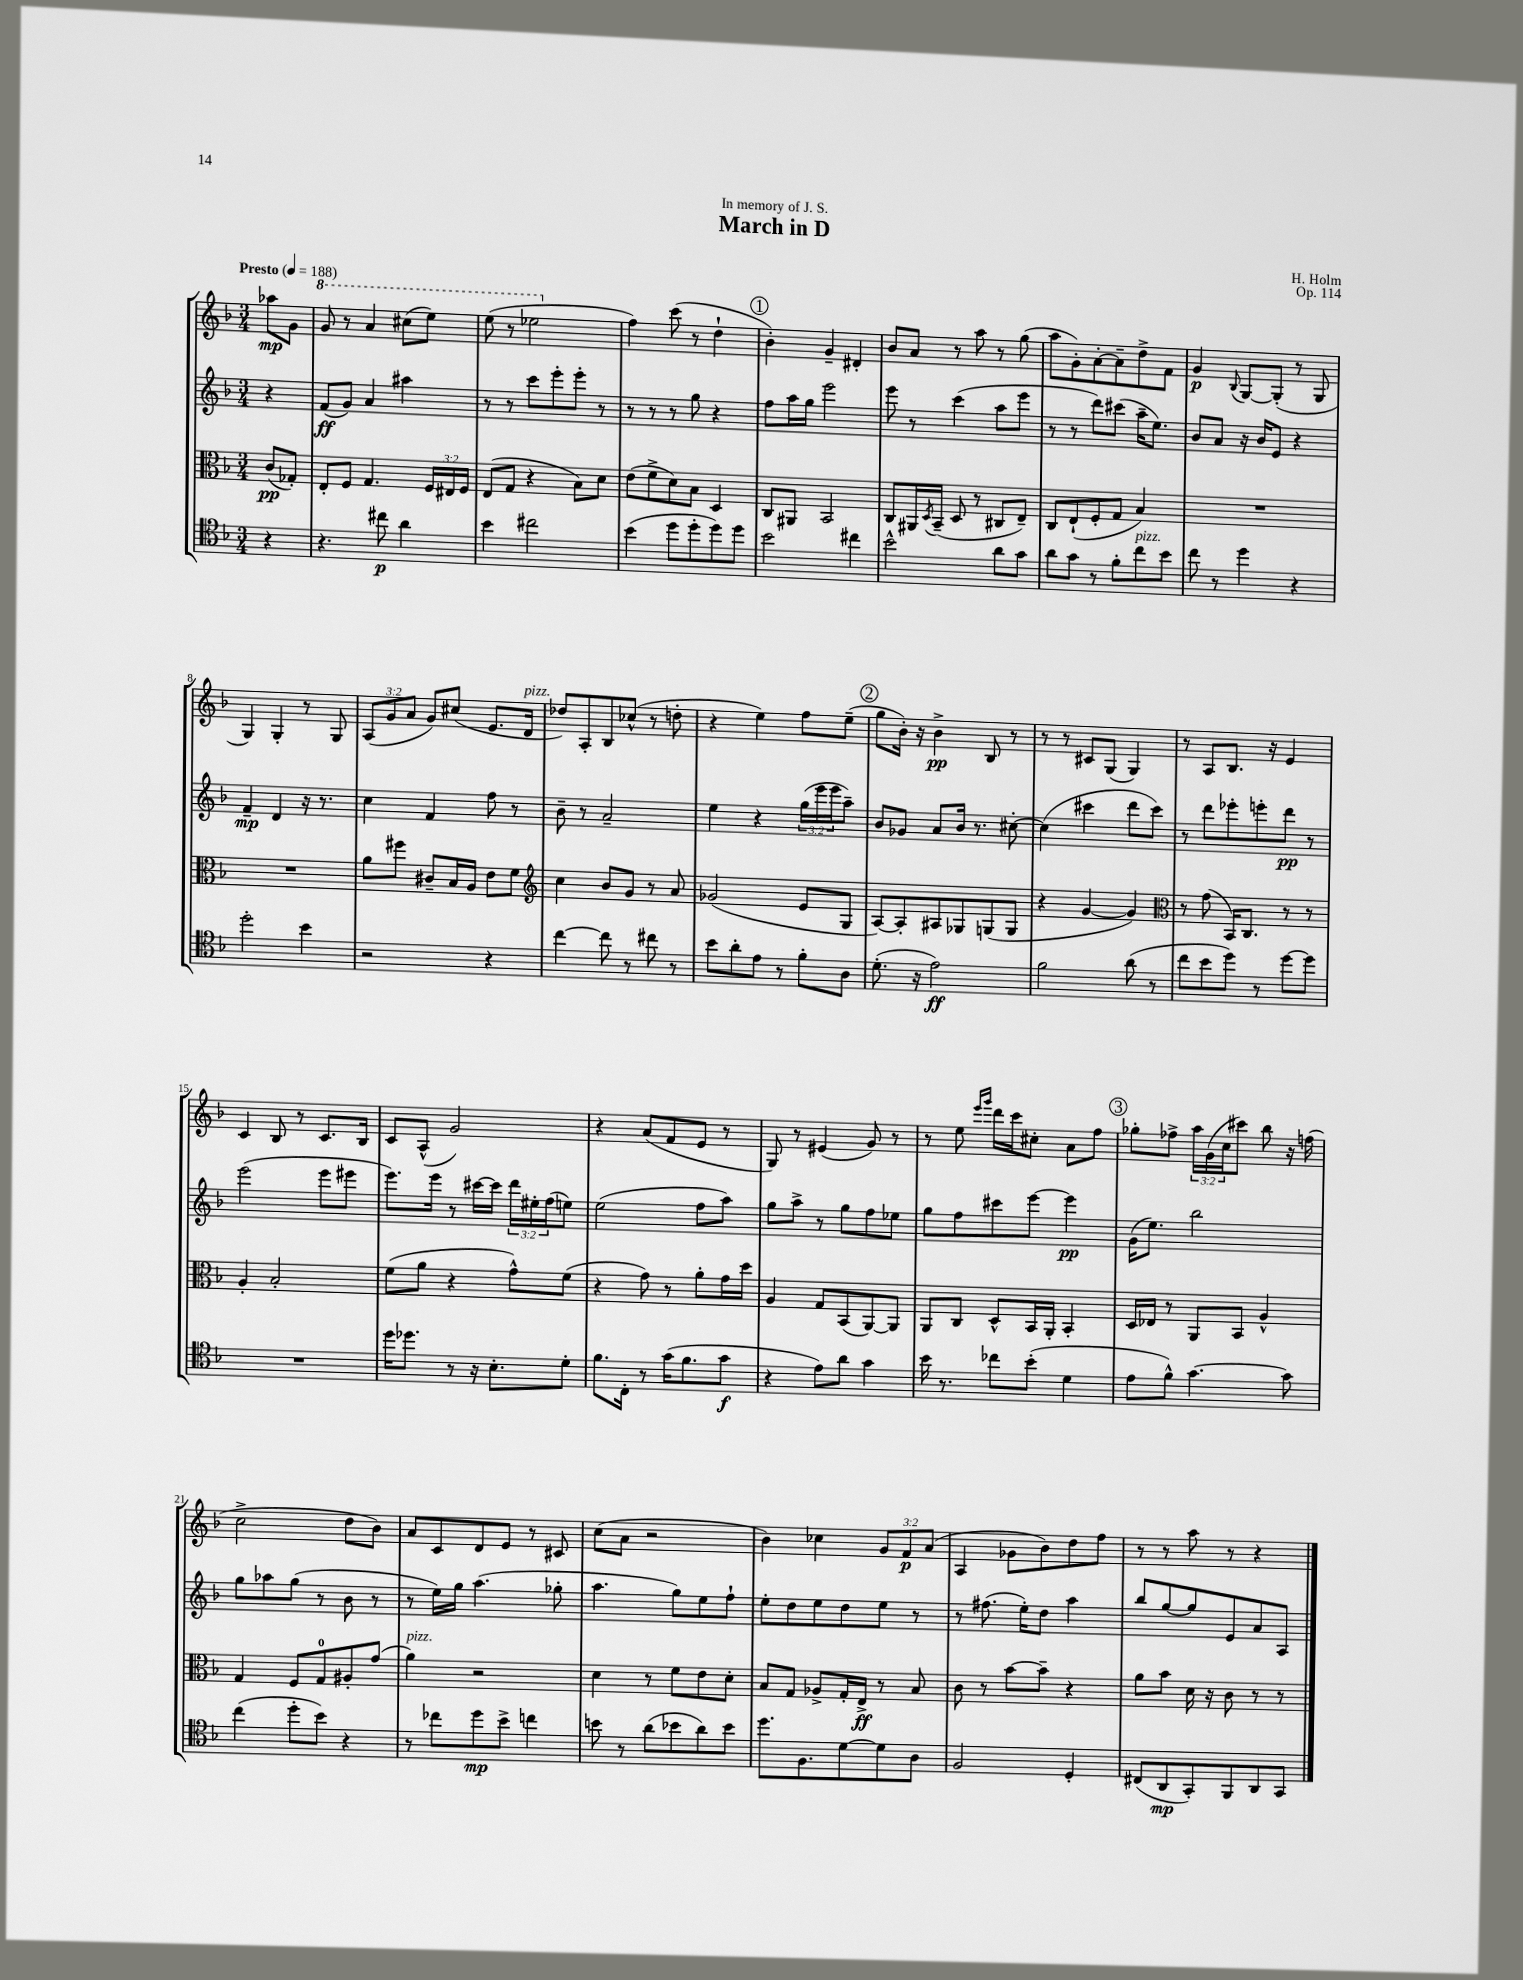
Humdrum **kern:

**kern	**kern	**kern	**kern
*staff4	*staff3	*staff2	*staff1
*clefC4	*clefC3	*clefG2	*clefG2
*k[b-]	*k[b-]	*k[b-]	*k[b-]
*M3/4	*M3/4	*M3/4	*M3/4
*MM188	*MM188	*MM188	*MM188
4r	(8c/L	4r	8aa-\L
.	8G-'/J)	.	8g\J
=	=	=	=
4.r	8E'/L	(8f/L	8gg/
.	8F/J	8g/J)	8r
.	4.G/	4a/	4aa/
8cc#\	.	.	.
4a\	.	4aa#\	(8ccc#\L
.	24F/LL	.	8eee\J)
.	24E#/	.	.
.	24F/JJ	.	.
=	=	=	=
4b-\	(8E/L	8r	(8eee\
.	8G/J	8r	8r
2cc#\	4r	8ccc\L	2eee-\
.	.	8eee'\	.
.	8B-\L)	8eee'\J	.
.	8d\J	8r	.
=	=	=	=
(4b-\	(8e\L	8r	4ff\)
.	8f^\	8r	.
8dd\L	8d\)	8r	(8ccc\
8dd'\	8B-\J	8gg\	8r
8dd\)	4D/	4r	4dd`\
8dd\J	.	.	.
=	=	=	=
2b-\	8C/L	8ff\L	4b-'\)
.	8AA#/J	16aa\L	.
.	.	16gg\JJ	.
.	2BB-/	2eee\	4g~/
4cc#\	.	.	4d#'/
=	=	=	=
2b-^^\	8C/L	8eee\	8b-/L
.	16AA#/L	8r	8a/J
.	8qD/	.	.
.	(16BB-~/JJ	.	.
.	8D/	(4ccc\	8r
.	8r	.	8aa\
8a\L	8C#/L	8aa\L	8r
8g\J	8E~/J)	8eee\J	(8gg\
=	=	=	=
8a\L	8C/L	8r	8aa\L
8g\J	(8E`/	8r	8g'\)
8r	8F'/	8ddd\L)	[8a'\
8f'\L	8G/J	(8ccc#\J	8a~\]
8cc\	4B-/)	16aa~\LK	8dd^\
.	.	8.ee\J)	.
8b-\J	.	.	8f\J
=	=	=	=
8cc\	2.r	8b-/L	4g/
8r	.	8a/J	.
.	.	.	8qqB-/
4dd\	.	16r	[8G/L
.	.	16b-/LK	.
.	.	8e/J	(8G'/]J
4r	.	4r	8r
.	.	.	8G/
=	=	=	=
2dd'\	2.r	4f~/	4G/)
.	.	4d/	4G'/
4b-\	.	16r	8r
.	.	8.r	.
.	.	.	8G/
=	=	=	=
2r	8a\L	4cc\	(12A/L
.	.	.	12g/
.	8ff#\J	.	.
.	.	.	12a/J
.	8c#~/L	4f/	8g/L)
.	16B-/L	.	(8cc#/J
.	16A/JJ	.	.
4r	8e\L	8ff\	8.e/L
.	8f\J	8r	.
.	.	.	16d/Jk
=	=	=	=
*	*clefG2	*	*
[4cc\	4cc\	8b-~\	8dd-/L)
.	.	8r	8A'/
8cc\]	8b-/L	2a~/	8B-/
8r	8g/J	.	(8cc-^^/J
8cc#\	8r	.	8r
8r	8a/	.	8dd'\
=	=	=	=
8b-\L	(2g-/	4ee\	4r
8a'\	.	.	.
8e\J	.	4r	4ee\)
8r	.	.	.
8f'\L	8e/L	(24gg\LL	8ff\L
.	.	24eee\	.
.	.	24eee\J	.
8A\J	8G/J	8aa~\J)	(8ee~\J
=	=	=	=
(8.d'\	[8A/L)	8b-/L	8gg\L
.	8A'/]	8g-/J	16b-'\Jk)
16r	.	.	16r
2e\)	8A#/	8a/L	4b-^\
.	8G-/	16b-/Jk	.
.	.	8.r	.
.	(8G/	.	8B-/
.	8G/J	[8cc#'\	8r
=	=	=	=
2f\	4r	(4cc#\]	8r
.	.	.	8r
.	[4g/	4ccc#\	8c#/L
.	.	.	(8G/J
(8a\	4g/])	8ddd\L	4G/)
8r	.	8ccc#\J)	.
=	=	=	=
*	*clefC3	*	*
8cc\L	8r	8r	8r
8b-\	(8g\	8ddd\L	8A/L
8dd\J)	16BB-/LK)	8eee-'\	8.B-/J
.	8.C/J	.	.
8r	.	8eee'\	.
.	.	.	16r
[8dd\L	8r	8ddd\J	4e/
8dd\]J	8r	8r	.
=	=	=	=
2.r	4A'/	(2eee\	4c/
.	2B-'/	.	8B-/
.	.	.	8r
.	.	8eee\L	8.c/L
.	.	8eee#\J	.
.	.	.	16B-/Jk
=	=	=	=
16dd\LK	(8f\L	8.eee\L)	8c/L
8.dd-\J	.	.	.
.	8a\J	.	(8A^^/J
.	.	16eee\Jk	.
8r	4r	8r	2g/)
16r	.	[16ccc#\LL	.
8.B-'\L	.	16ccc#\]JJ	.
.	8g^^\L)	24ddd\LL	.
.	.	24ee#'\	.
.	.	(24ff\J	.
8d'\J	(8f\J	8ee\J)	.
=	=	=	=
8.f\L	4r	(2ee\	4r
16C'\Jk	.	.	.
8r	8g\)	.	(8a/L
(16g\LK	8r	.	8f/
8.f\	.	.	.
.	8a'\L	8ff\L	8e/J
8g\J	16g\L	8aa\J)	8r
.	16dd\JJ	.	.
=	=	=	=
4r	4A/	8gg\L	8G/)
.	.	8aa^\J	8r
8e\L)	8G/L	8r	(4e#/
8a\J	(8BB-/	8gg\L	.
4g\	[8AA/)	8ff\	8g/)
.	8AA/]J	8ee-\J	8r
=	=	=	=
16b-\	8AA/L	8gg\L	8r
8.r	.	.	.
.	8C/J	8ff\	8ee\
.	.	.	16qqeee/LL
.	.	.	16qqggg/JJ
8cc-\L	8D^^/L	8ccc#\	16ddd\LL
.	.	.	16ccc\J
(8b-'\J	16BB-/L	[8eee\J	8cc#'\J
.	16AA'/JJ	.	.
4d\	4BB-'/	4eee\]	8a\L
.	.	.	8ff\J
=	=	=	=
8e\L	16D/LL	(16g\LK	8gg-'\L
.	16E-/JJ	8.ee\J)	.
8f^^\J)	8r	.	8ff-^\J
[4.g\	8AA/L	2bb-\	24aa\LL
.	.	.	(24g\
.	.	.	24cc\J
.	8BB-/J	.	8ccc#\J)
.	4A^^/	.	8bb-\
8g\]	.	.	16r
.	.	.	(16ff\
=	=	=	=
(4cc\	4G/	8gg\L	2cc^\
.	.	8aa-\	.
8dd'\L	8F/L	(8gg\J	.
8b-\J)	8G/	8r	.
4r	8A#'/	8b-\	8dd\L
.	(8g/J	8r	8b-\J)
=	=	=	=
8r	4a\)	8r	8a/L
8cc-\L	.	16ee\LL)	8c/
.	.	16gg\JJ	.
8dd\	2r	(4.aa\	8d/
8b-^\J	.	.	8e/J
4cc\	.	.	8r
.	.	8gg-'\	8c#/
=	=	=	=
8b\	4d\	4.aa\	(8cc\L
8r	.	.	8a\J
(8a\L	8r	.	2r
8b-\	8f\L	8gg\L)	.
8a\)	8e\	8ee\	.
8b-\J	8d'\J	8ff`\J	.
=	=	=	=
8.dd\L	8B-/L	8ee'\L	4b-\)
.	8G/J	8dd\	.
8.F\	.	.	.
.	8A-^/L	8ee\	4cc-\
[8d\	16G'/L	8dd\	.
.	16E^/JJ	.	.
8d\]	8r	8ee\J	12g/L
.	.	.	12f/
8A\J	8B-/	8r	.
.	.	.	(12a/J
=	=	=	=
2F/	8c\	8r	4A/
.	8r	(8.ff#\	.
.	[8b-\L	.	8g-\L
.	.	16ee'\LK)	.
.	8b-~\]J	8dd\J	8b-\)
4D'/	4r	4aa\	8dd\
.	.	.	8ff\J
=	=	=	=
(8C#/L	8a\L	8bb-/L	8r
8AA/	8b-\J	[8gg/	8r
8GG'/)	16d\	8gg/]	8aa\
.	16r	.	.
8FF/	8c\	8e/	8r
8AA/	8r	8a/	4r
8GG/J	8r	8A/J	.
==	==	==	==
*-	*-	*-	*-
